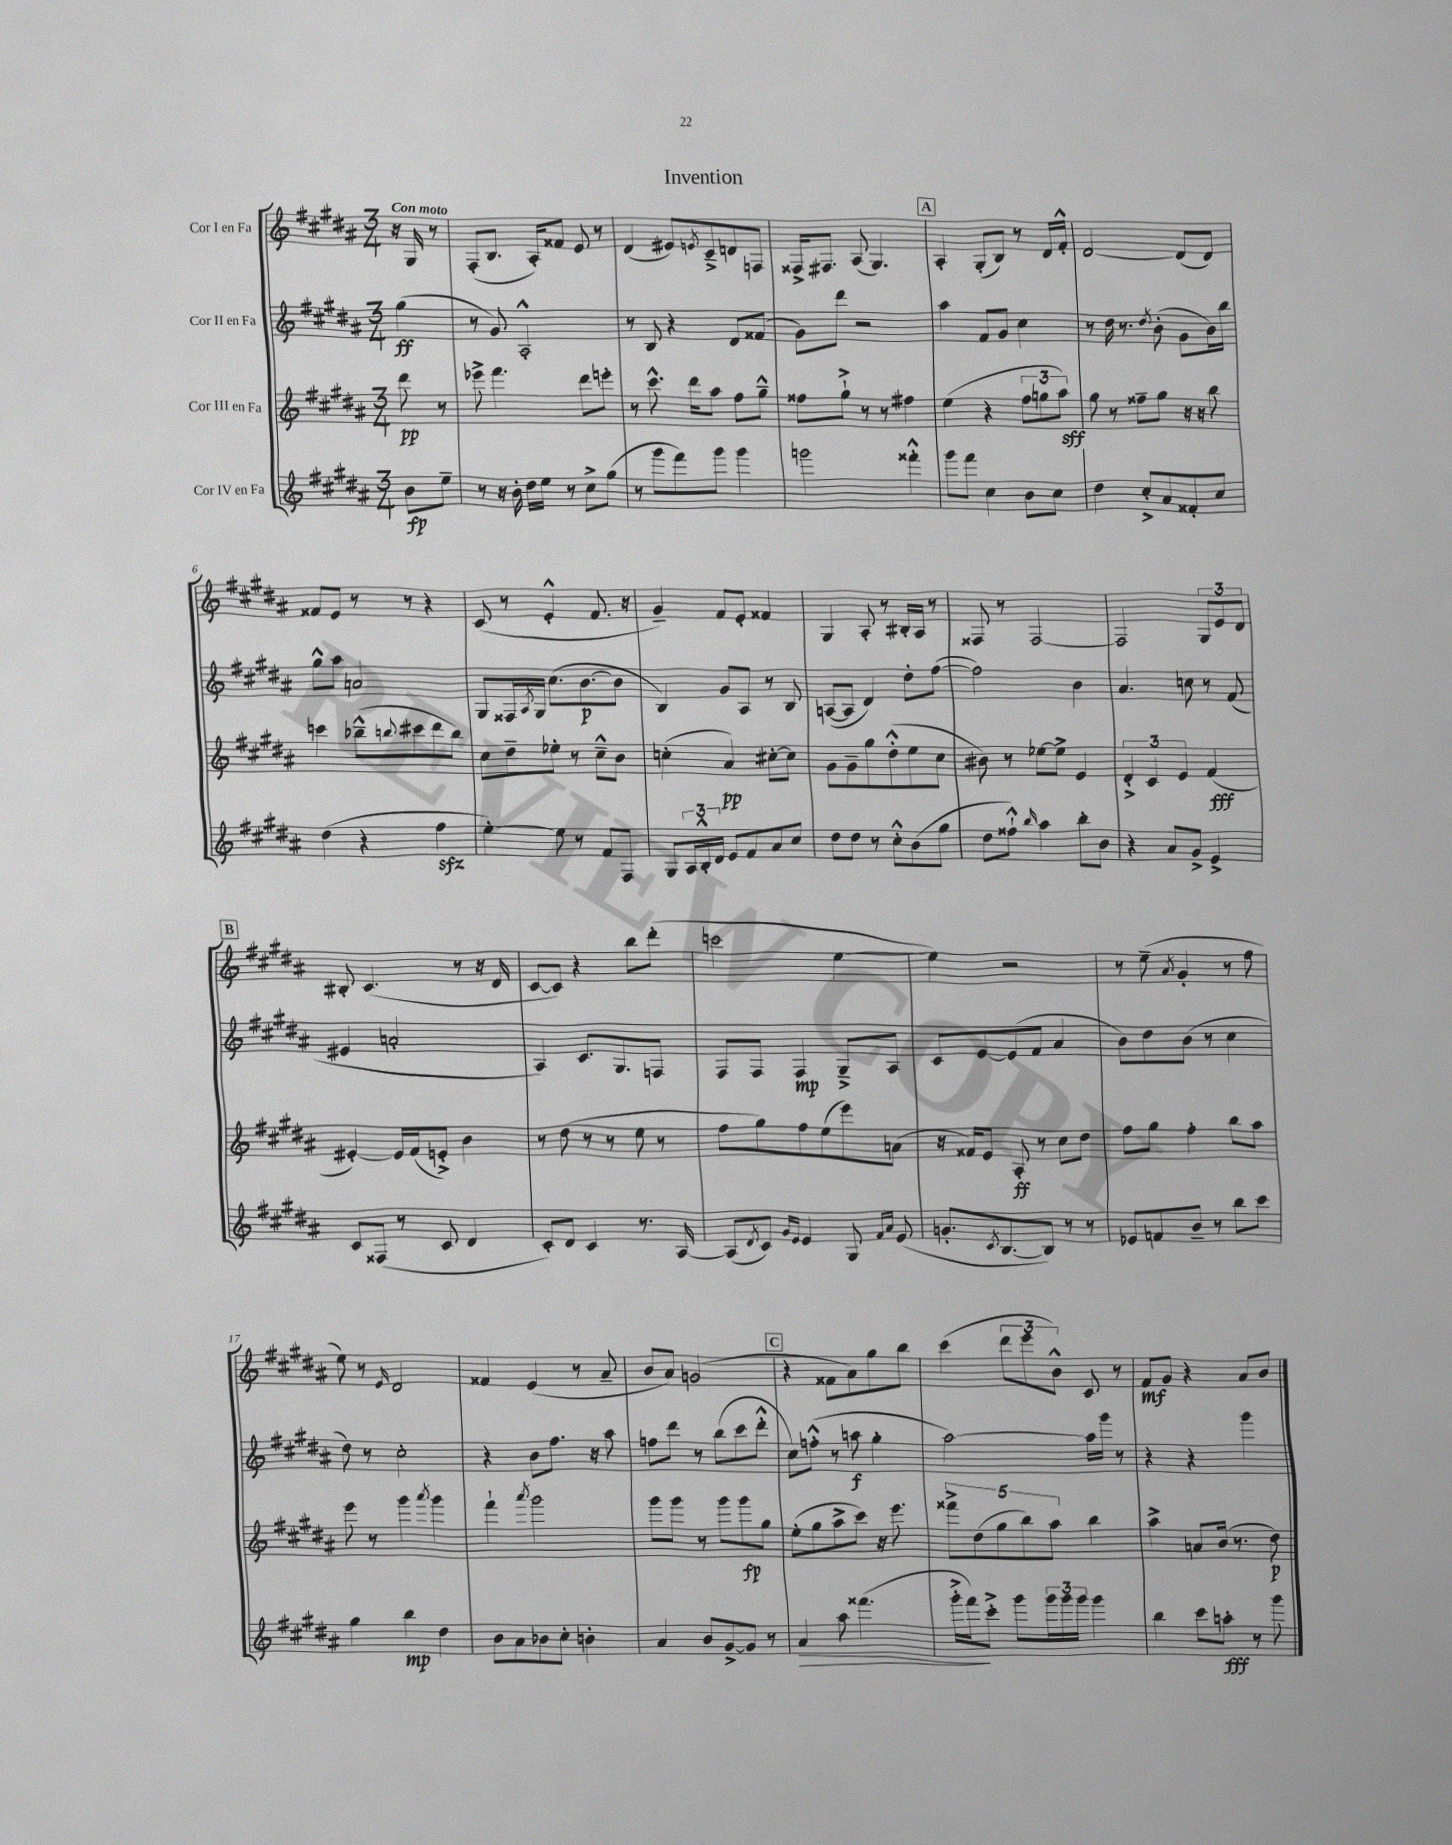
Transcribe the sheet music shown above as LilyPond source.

\header { title = "Invention" }
<<
\new StaffGroup <<
\new Staff = "s0" \with { instrumentName = "Cor I en Fa" } {
    \clef treble \key b \major \numericTimeSignature \time 3/4 \partial 4 \tempo "Con moto"
    r16 gis16 r8 |
    fis8-.( b8. ais16-.) fisis'8 e'8 r8 |
    dis'4( eis'8) \acciaccatura { e'8 } cis'8---> d'8 f8 |
    fisis16-> fis8. ais8( gis4.) |
    \mark \markup { \box "A" } ais4-. gis8-.( b8) r8 dis'16 fis'16-.-^ |
    dis'2~ dis'8( dis'8) |
    fisis'8 e'8 r8 r8 r4 |
    cis'8( r8 e'4-.-^ fis'8. r16 |
    gis'4--) fis'8 e'8-. fisis'4 |
    gis4 ais8-. r8 bis16-. ais16 r8 |
    fisis8 r8 fisis2~ |
    fisis2 \tuplet 3/2 { gis8 e'8 dis'8 } |
    \mark \markup { \box "B" } bis8-. cis'4.( r8 r16 dis'16 |
    cis'8~ cis'8) r4 b''8 dis'''8-.( |
    c'''2 e''4~ |
    e''4) r2 |
    r8 e''8--( \acciaccatura { ais'8 } gis'4-. r8 fis''8 |
    e''8) r8 \grace { e'16 } dis'2 |
    fisis'4 e'4( r8 ais'8-- |
    b'8 ais'8) g'2( |
    \mark \markup { \box "C" } r4 fisis'8 ais'8) gis''8 b''8 |
    cis'''4( \tuplet 3/2 { dis'''8 e'''8 b'8-^) } cis'8 r8 |
    fis'8\mf gis'8 r4 ais'8 b'8 \bar "|." |
}
\new Staff = "s1" \with { instrumentName = "Cor II en Fa" } {
    \clef treble \key b \major \numericTimeSignature \time 3/4 \partial 4
    gis''4\ff( |
    r8 gis'8) ais2-.-^ |
    r8 b8 r4 dis'8 fisis'8( |
    gis'8) dis'''8 r2 |
    \mark \markup { \box "A" } ais''4 fis'8 gis'8 cis''4 |
    r8 dis''16 r8. \acciaccatura { dis''8 } b'8-.( gis'8 b'16) b''16 |
    gis''8-^ ais''8 a'2 |
    gis8 fisis16 \acciaccatura { ais8 } gis16 cis''8.( b'8.~\p b'8 |
    b4) gis'8 ais8 r8 b8 |
    a8~( a8 dis'4) dis''8-. fis''8~( |
    fis''2) b'4 |
    ais'4. c''8 r8 fis'8( |
    \mark \markup { \box "B" } eis'4 a'2-. |
    ais4) cis'8. gis8. f8 |
    fis8 fis8 fis4\mp gis8---> ais8 |
    cis'8 e'8~ e'8( fis'8 ais'4 |
    b'8) dis''8 b'8( r8 cis''4 |
    dis''8) r8 cis''2-. |
    r4 b'8 fis''8. r16 ais''8 |
    f''8 dis'''8 r8 b''8( cis'''8 dis'''8-.-^ |
    \mark \markup { \box "C" } cis''8) f''8-.-^( r8 a''8\f gis''4-. |
    ais''2~) ais''16 gis'''16 r8 |
    r4 r4 gis'''4 \bar "|." |
}
\new Staff = "s2" \with { instrumentName = "Cor III en Fa" } {
    \clef treble \key b \major \numericTimeSignature \time 3/4 \partial 4
    dis'''8\pp r8 |
    ees'''8-> fis'''4. dis'''8 e'''8-. |
    r8 cis'''8.-^ dis'''16 ais''8 fis''8 gis''8---^ |
    fisis''8 gis''8-!-> r8 r8 fis''4 |
    \mark \markup { \box "A" } e''4( r4 \tuplet 3/2 { fis''8 g''8 ais''8\sff) } |
    gis''8 r8 fisis''8-- gis''8 r16 r16 b''8 |
    c'''4 bes''8---^( \appoggiatura { b''8 } cis'''8 dis'''8 b''8) |
    cis''8 dis''8-- ees''8-. r8 cis''8---^ b'8 |
    c''4-.( ais'4\pp) cis''8~-. cis''8 |
    gis'8 gis'8-- gis''8 dis''8-.-^( e''8 cis''8 |
    bis'8) r8 ees''8~ ees''8-> e'4 |
    \tuplet 3/2 { dis'4-.-> cis'4 e'4 } fis'4\fff( |
    \mark \markup { \box "B" } eis'4~-.) eis'16 fis'16( e'8-.->) b'4 |
    r8 dis''8( r8 r8 e''8 r8 |
    fis''8 gis''8) fis''8 e''8( e'''8) a'8( |
    r16 fisis'16) e'8 ais8-.\ff r8 cis''8 dis''8 |
    fis''8 gis''8 fis''4-. b''8 ais''8 |
    e'''8 r8 gis'''4 \acciaccatura { ais'''8 } gis'''4 |
    fis'''4-! \acciaccatura { ais'''8 } gis'''2 |
    gis'''8 gis'''8 r8 gis'''8 gis'''8\fp gis''8 |
    \mark \markup { \box "C" } e''8-.( gis''8 ais''8-> cis'''8) r16 e'''8. |
    \tuplet 5/4 { fisis'''8-> dis''8( gis''8 b''8) ais''8 } b''4 |
    ais''4-> a'8 b'16( r8. dis''8\p) \bar "|." |
}
\new Staff = "s3" \with { instrumentName = "Cor IV en Fa" } {
    \clef treble \key b \major \numericTimeSignature \time 3/4 \partial 4
    b'8\fp e''8-- |
    r8 r16 b'16-. dis''16 e''16 r8 cis''8-> gis''8( |
    r8 gis'''8 fis'''8) gis'''8 gis'''4 |
    g'''2 fisis'''4-.-^ |
    \mark \markup { \box "A" } gis'''8 fis'''8 cis''4 b'8 cis''8 |
    dis''4 cis''8-.-> ais'8 fisis'8-. cis''8 |
    dis''4( r4 fis''4\sfz |
    e''4~-.) e''8 r8 fis'8 fis8 |
    gis8 \tuplet 3/2 { ais16 b16-.-^ dis'16 } e'8 fis'8 ais'8 cis''8 |
    dis''8 dis''8 r8 cis''8-.-^ b'8( gis''8 |
    dis''8 fisis''8-!-^) \grace { b''16 } ais''4 b''8-. b'8 |
    r4 ais'8 gis'8-> e'4-> |
    \mark \markup { \box "B" } cis'8 fisis8( r8 cis'8 dis'4 |
    cis'8-.) dis'8 cis'4 r8. ais16~ |
    ais8( \acciaccatura { dis'8 } cis'8) \grace { gis'16 e'16 } e'4 gis8 \grace { fis'16 ais'16 } e'8( |
    g'8.-. \acciaccatura { cis'8 } b8.~ b8) r8 r8 |
    ees'8 f'8 b'8-- r8 b''8 cis'''8 |
    gis''4 b''4\mp dis''4 |
    b'8 ais'8 bes'8 cis''8-. b'4-. |
    ais'4 b'8 gis'8~-> gis'8 r8 |
    \mark \markup { \box "C" } ais'4\> ais''8 fisis'''4.( |
    gis'''16-.-> fis'''16\!) cis'''8-.-> gis'''8 \tuplet 3/2 { gis'''16 gis'''16 gis'''16 } gis'''4 |
    b''4 cis'''8 a''8-.\fff r8 gis'''8 \bar "|." |
}
>>
>>
